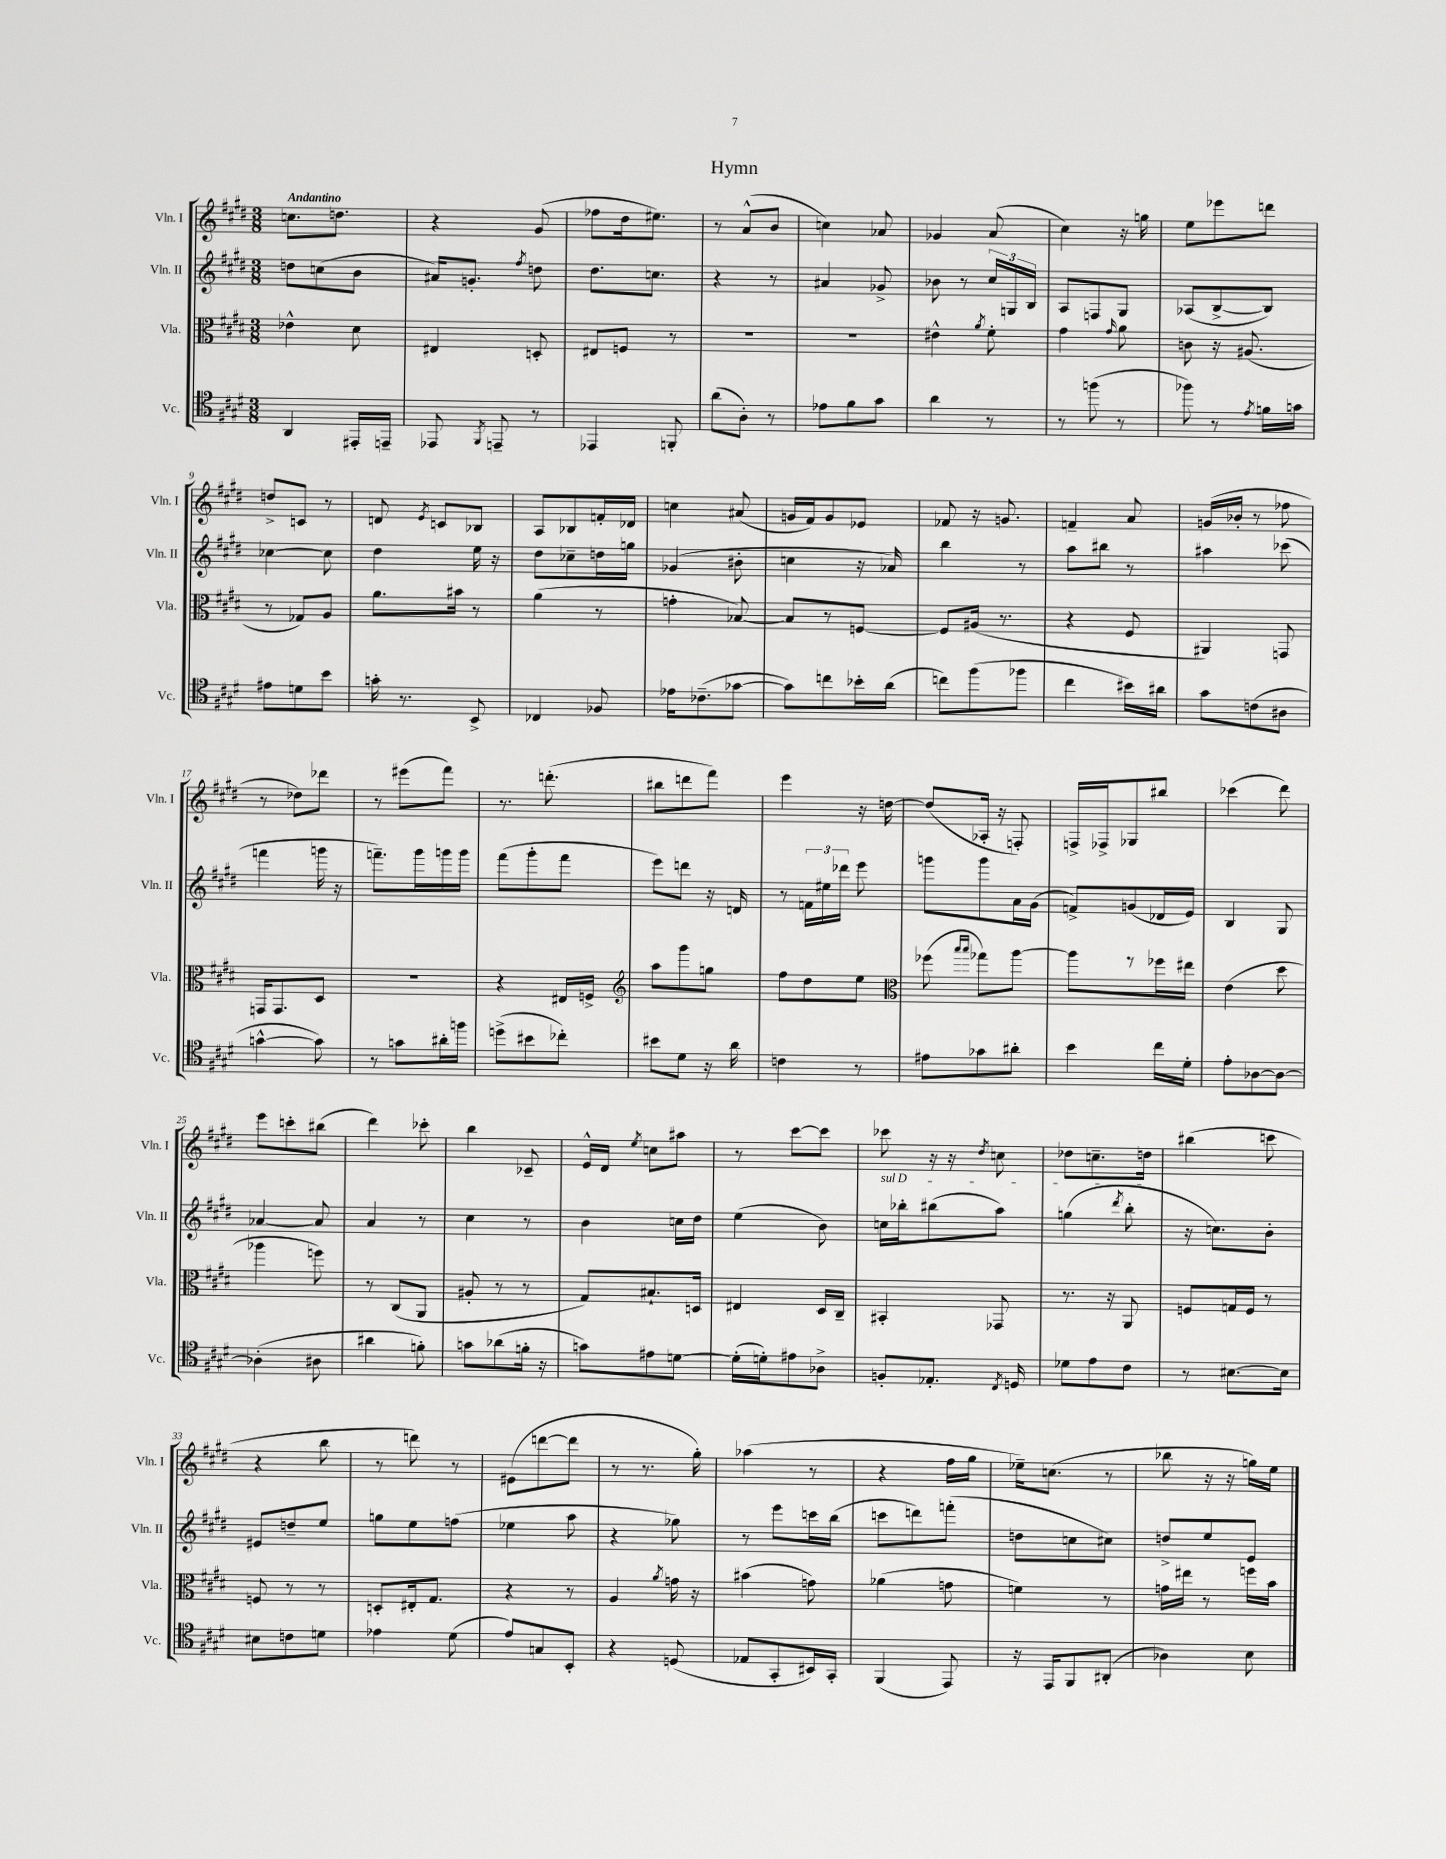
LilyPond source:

\header { title = "Hymn" }
<<
\new StaffGroup <<
\new Staff = "s0" \with { instrumentName = "Vln. I" shortInstrumentName = "Vln. I" } {
    \clef treble \key e \major \numericTimeSignature \time 3/8 \tempo "Andantino"
    \autoBeamOff c''8.[ d''8.] |
    r4 gis'8( |
    fes''8[ dis''16 eis''8.]) |
    r8 a'8[-^( b'8] |
    c''4) aes'8 |
    ges'4 a'8( |
    cis''4) r16 g''16 |
    e''8[ ees'''8 d'''8] |
    d''8[-> c'8] r8 |
    d'8 \acciaccatura { e'8 } c'8[ bes8] |
    a8[ bes8 f'16-. des'16] |
    c''4 ais'8( |
    g'16[ fis'16) g'8 ees'8] |
    fes'8 r16 g'8. |
    f'4-- a'8 |
    g'16[( bes'16]-. r8 fes''8 |
    r8 des''8[) des'''8] |
    r8 eis'''8[( fis'''8]) |
    r8. d'''8.-.( |
    bis''8[ d'''8 fis'''8]) |
    e'''4 r16 d''16~ |
    d''8[( aes16]-. r16 f8-.) |
    f16[-> fes16-> ges8 bis''8] |
    ces'''4( dis'''8) |
    e'''8[ c'''8-. bis''8]( |
    dis'''4) ces'''8-. |
    b''4 ces'8-- |
    e'16[-^ dis'16] \acciaccatura { e''8 } c''8[ ais''8] |
    r8 cis'''8[~ cis'''8] |
    ces'''8 r16 r16 \acciaccatura { dis''8 } c''8 |
    des''8[ c''8.-- d''16] |
    bis''4( c'''8 |
    r4 b''8 |
    r8 d'''8) r8 |
    eis'8[( d'''8~ d'''8] |
    r8 r8. gis''16-.) |
    aes''4( r8 |
    r4 fis''16[ gis''16] |
    ees''16[--) c''8.]( r8 |
    bes''8 r16 r16 g''16[) e''16] \bar "|." |
}
\new Staff = "s1" \with { instrumentName = "Vln. II" shortInstrumentName = "Vln. II" } {
    \clef treble \key e \major \numericTimeSignature \time 3/8
    \autoBeamOff d''8[ c''8( b'8] |
    ais'16[) g'8.]-. \acciaccatura { fis''8 } d''8 |
    dis''8.[ c''8.] |
    r4 r8 |
    ais'4 ges'8-> |
    bes'8 r8 \tuplet 3/2 { cis''16[ g16 b16] } |
    a8[ f8 gis8] |
    aes8[( b8~-> b8]) |
    ces''4~ ces''8 |
    dis''4 e''16 r16 |
    dis''8[ ces''8-- d''16 g''16] |
    ges'4( bis'8-. |
    c''4 r16 aes'16) |
    b''4 r8 |
    a''8[ bis''8] r8 |
    ais''4 ces'''8( |
    f'''4 g'''16 r16 |
    f'''8.[--) gis'''16 g'''16 g'''16] |
    fis'''8[( gis'''8-. fis'''8] |
    e'''8[) d'''8] r16 d'16 |
    r8 \tuplet 3/2 { f'16[ eis''16 des'''16] } e'''8 |
    g'''8[ g'''8 a'16 gis'16]( |
    f'8[->) g'8( des'16 e'16]) |
    b4 gis8 |
    aes'4~ aes'8 |
    a'4 r8 |
    cis''4 r8 |
    b'4 c''16[ dis''16] |
    e''4( b'8) |
    \once \override TextSpanner.bound-details.left.text = \markup { \italic "sul D" } c''16[\startTextSpan bes''16-. bis''8( a''8]) |
    g''4( \acciaccatura { dis'''8 } b''8-.\stopTextSpan |
    r16 c''8.[) b'8]-. |
    eis'8[ d''8-- e''8] |
    g''8[ e''8 f''8]( |
    ees''4 a''8 |
    r4 ges''8) |
    r8 e'''8[ c'''16 b''16]( |
    c'''8[ d'''8) f'''8]-.( |
    d''8[ c''8 cis''8]) |
    d''8[-> e''8 e'8] \bar "|." |
}
\new Staff = "s2" \with { instrumentName = "Vla." shortInstrumentName = "Vla." } {
    \clef alto \key e \major \numericTimeSignature \time 3/8
    \autoBeamOff ees'4-^ dis'8 |
    eis4 d8-. |
    eis8[ f8] r8 |
    R4. |
    R4. |
    eis'4-^ \acciaccatura { a'8 } fis'8-. |
    gis'4 \grace { gis'16 } a'8 |
    c'8 r16 ais8.( |
    r8 ges8[) a8] |
    a'8.[ bis'16] r8 |
    a'4( r8 |
    g'4-. bes8~) |
    bes8[ r8 f8]~ |
    f8[ ais16]( r8. |
    r4 fis8 |
    ais,4) g,8 |
    g,16[ g,8. dis8] |
    R4. |
    r4 eis16[ f16]-> |
    \clef treble a''8[ gis'''8 g''8] |
    fis''8[ dis''8 e''8] |
    \clef alto fes''8( \grace { b''16[ b''16] } ges''8[) a''8]~ |
    a''8[ r8 fes''16 eis''16] |
    e'4( dis''8 |
    aes''4 f''8) |
    r8 cis8[( a,8] |
    ais8-. r8 r8 |
    gis8[) bis8.-! d16] |
    eis4 dis16[ cis16]-- |
    bis,4-. ges,8 |
    r8. r16 a,8 |
    f8[ g16 f16] r8 |
    f8 r8 r8 |
    d8[-. eis16-. gis8.] |
    r4 r8 |
    a4 \acciaccatura { a'8 } g'16 r16 |
    bis'4( g'8) |
    aes'4( g'8 |
    f'4) r8 |
    g'16[ eis''16] r8 f''16[ b'16] \bar "|." |
}
\new Staff = "s3" \with { instrumentName = "Vc." shortInstrumentName = "Vc." } {
    \clef tenor \key e \major \numericTimeSignature \time 3/8
    \autoBeamOff a,4 eis,16[-. e,16]-- |
    ees,8 \acciaccatura { fis,8 } e,8-- r8 |
    ees,4 f,8-. |
    a'8[( a8]-.) r8 |
    ees'8[ fis'8 gis'8] |
    a'4 r8 |
    r8 f''8( r8 |
    fes''8) r8 \acciaccatura { e'8 } f'16[ g'16] |
    eis'8[ d'8 b'8] |
    g'16-. r8. b,8-> |
    ces4 fes8 |
    ees'16[ ces'8.--( ges'8]~ |
    ges'8[) c''8 bes'16-. a'16]( |
    c''8[) fis''8( fes''8] |
    cis''4 bis'16[) ais'16] |
    gis'8[ c'8( ais8] |
    g'4~-^ g'8) |
    r8 g'8[ ais'16-. f''16] |
    d''8[->( bis'8 ces''8]-.) |
    bis'8[ dis'8] r16 a'16 |
    c'4 r8 |
    eis'8[ ges'8 ais'8]-. |
    b'4 cis''16[ dis'16]-. |
    e'8[-. aes8~ aes8]~ |
    aes4-.( ais8 |
    ais'4 f'8-.) |
    g'8[ aes'8( f'16]-. r16 |
    g'8[) eis'8 d'8]~ |
    d'16[-.( d'16-.) eis'8 aes8]-> |
    f8[-. ees8.]-. \acciaccatura { cis8 } d16 |
    des'8[ e'8 cis'8] |
    r8 bis8.[~ bis16] |
    bis8[ c'8 d'8] |
    ees'4 dis'8( |
    e'8[) g8 b,8]-. |
    r4 d8( |
    ees8[ gis,8-. bis,16) gis,16]-. |
    fis,4( e,8) |
    r16 e,16[ fis,8 ais,8]-.( |
    aes4) b8 \bar "|." |
}
>>
>>
